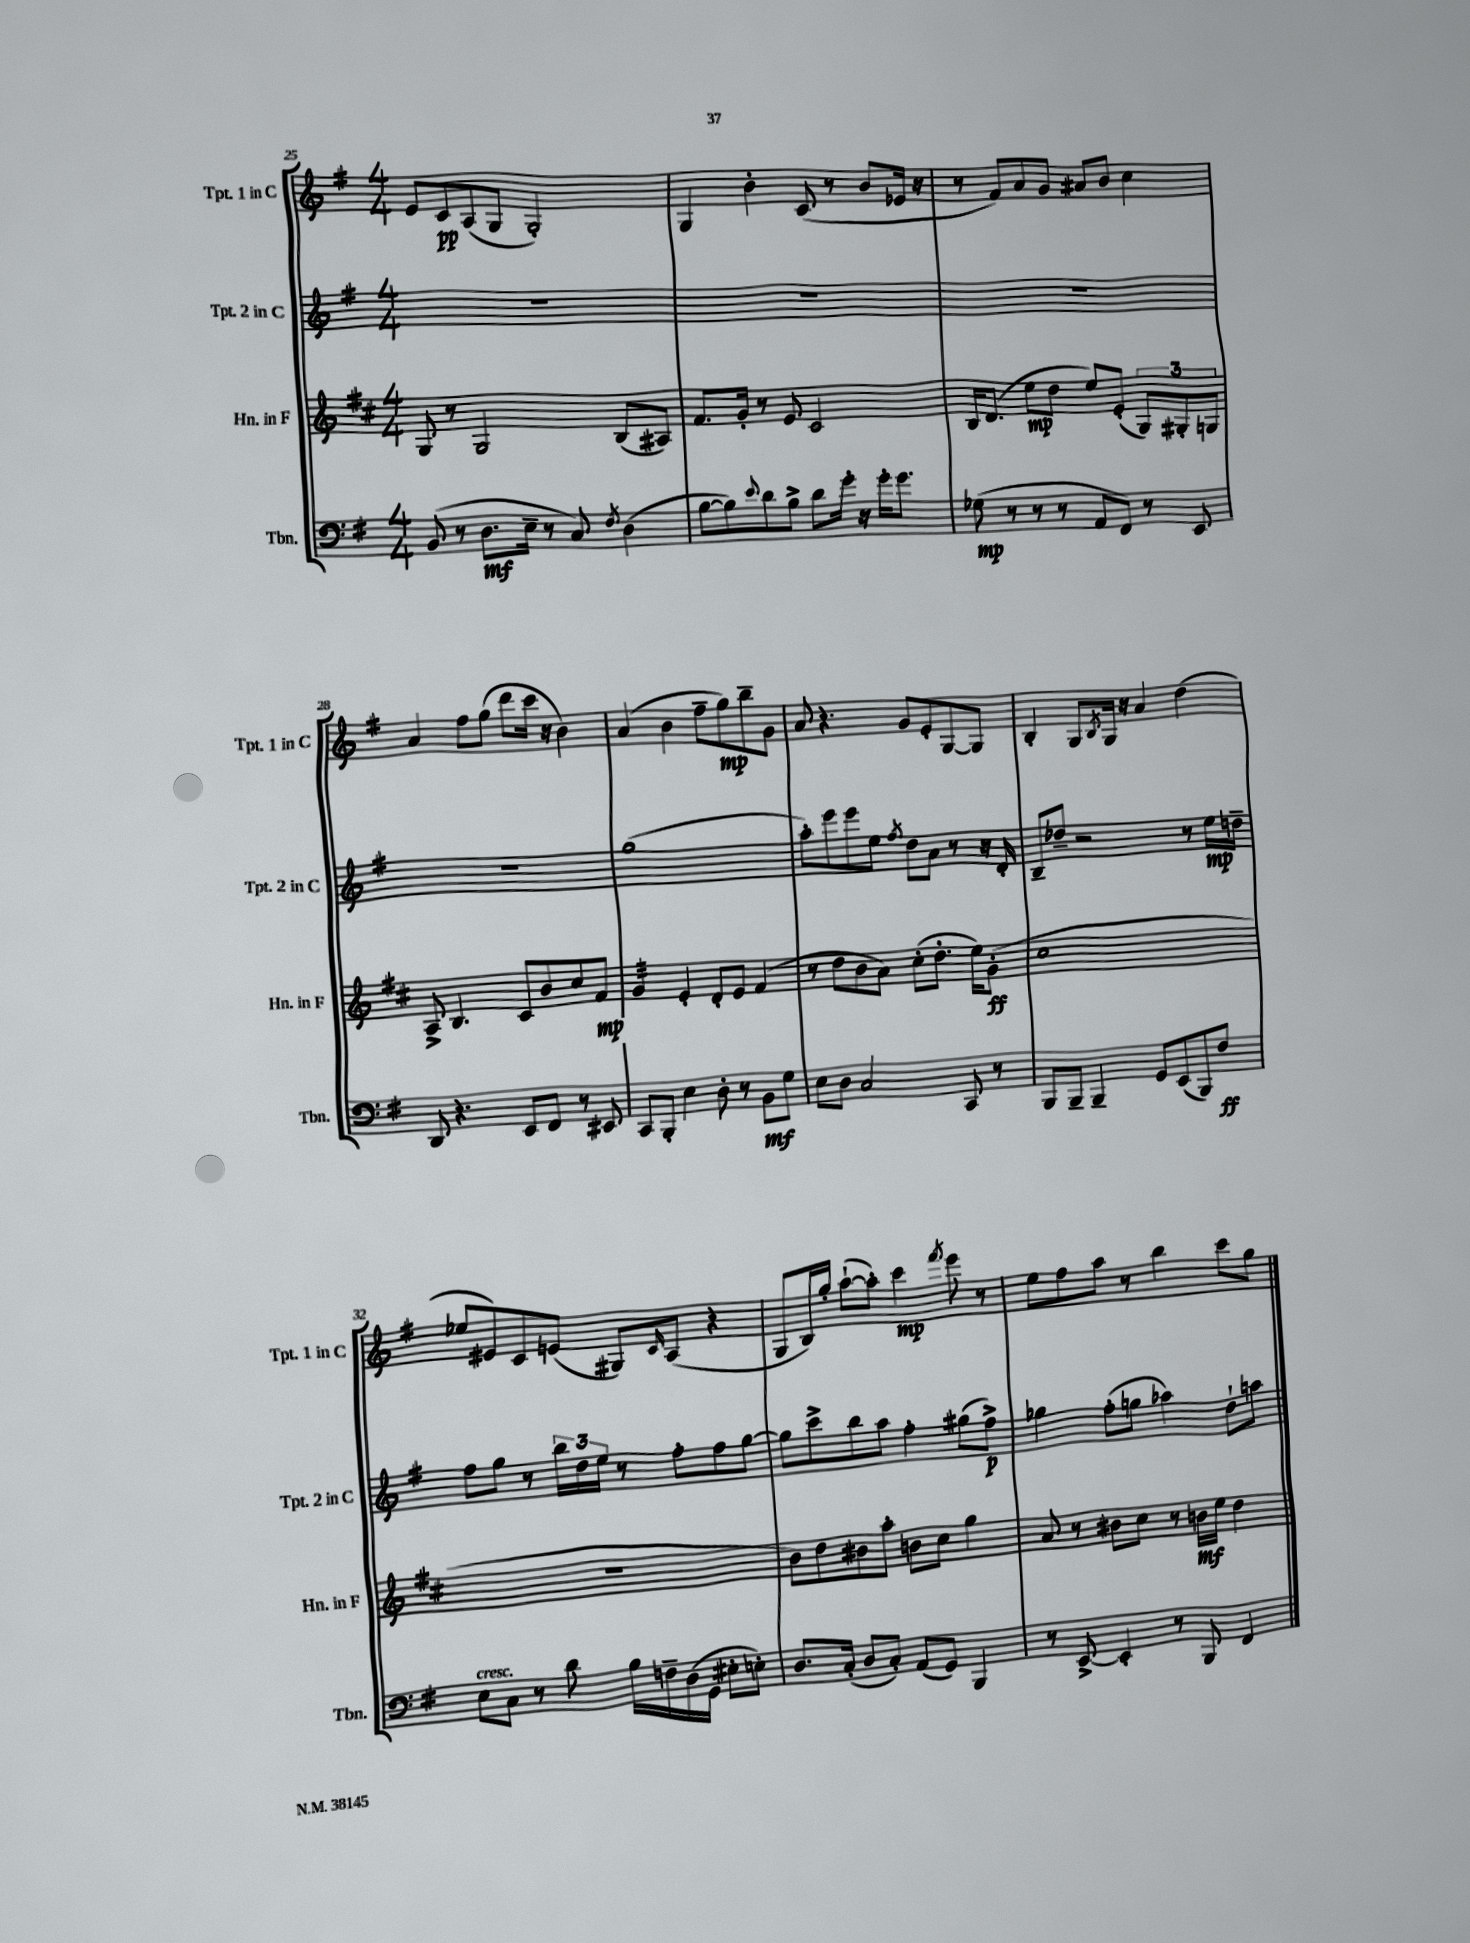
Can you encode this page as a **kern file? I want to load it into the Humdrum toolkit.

**kern	**dynam	**kern	**dynam	**kern	**dynam	**kern	**dynam
*part4	*part4	*part3	*part3	*part2	*part2	*part1	*part1
*staff4	*staff4	*staff3	*staff3	*staff2	*staff2	*staff1	*staff1
*I"Tbn.	*	*I"Hn. in F	*	*I"Tpt. 2 in C	*	*I"Tpt. 1 in C	*
*I'Tbn.	*	*I'Hn. in F	*	*I'Tpt. 2 in C	*	*I'Tpt. 1 in C	*
*clefF4	*	*clefG2	*	*clefG2	*	*clefG2	*
*k[f#]	*	*k[f#c#]	*	*k[f#]	*	*k[f#]	*
*M4/4	*	*M4/4	*	*M4/4	*	*M4/4	*
=25	=25	=25	=25	=25	=25	=25	=25
(8BB/	.	8G/	.	1r	.	8e/L	.
8r	.	8r	.	.	.	8c/	pp
8.D\L	mf	2G/	.	.	.	(8A/	.
.	.	.	.	.	.	8G/J	.
16E~\Jk	.	.	.	.	.	.	.
8r	.	.	.	.	.	2G'/)	.
8C/)	.	.	.	.	.	.	.
8qF#/	.	.	.	.	.	.	.
(4D\	.	(8B/L	.	.	.	.	.
.	.	8A#X/J)	.	.	.	.	.
=26	=26	=26	=26	=26	=26	=26	=26
[8B\L	.	8.f#/L	.	1r	.	4G/	.
8B\])	.	.	.	.	.	.	.
.	.	16g'/Jk	.	.	.	.	.
8qqe/	.	.	.	.	.	.	.
8d\	.	8r	.	.	.	4b'\	.
8B^\J	.	8e/	.	.	.	.	.
8d\L	.	2c#/	.	.	.	(8c/	.
16g'\Jk	.	.	.	.	.	8r	.
16r	.	.	.	.	.	.	.
16g'\KL	.	.	.	.	.	8b/L	.
8.g\J	.	.	.	.	.	.	.
.	.	.	.	.	.	16e-X/Jk	.
.	.	.	.	.	.	16r	.
=27	=27	=27	=27	=27	=27	=27	=27
(8G-X\	mp	16B/KL	.	1r	.	8r	.
.	.	(8.d/J	.	.	.	.	.
8r	.	.	.	.	.	8f#/L)	.
8r	.	8ee\L	mp	.	.	8a/	.
8r	.	8dd\J	.	.	.	8g/J	.
8AA/L	.	8ee/L)	.	.	.	8a#X/L	.
8FF#/J)	.	(8e'/J	.	.	.	8b/J	.
8r	.	12G/L)	.	.	.	4cc\	.
.	.	12G#X'/	.	.	.	.	.
8EE/	.	.	.	.	.	.	.
.	.	12Gn/J	.	.	.	.	.
!!LO:LB:g=z
=28	=28	=28	=28	=28	=28	=28	=28
8DD/	.	8A^/	.	1r	.	4a/	.
4.r	.	4.B/	.	.	.	.	.
.	.	.	.	.	.	8ff#\L	.
.	.	.	.	.	.	(8gg\J	.
8EE/L	.	8c#/L	.	.	.	8ddd\L	.
8FF#/J	.	8b/	.	.	.	16ccc\Jk	.
.	.	.	.	.	.	16r	.
8r	.	8cc#/	.	.	.	4b\)	.
8EE#X/	.	8f#/J	mp	.	.	.	.
=29	=29	=29	=29	=29	=29	=29	=29
*	*	*tremolo	*	*	*	*	*
8CC/L	.	32g/LLL	.	(1gg	.	(4a/	.
.	.	32g/	.	.	.	.	.
.	.	32g/	.	.	.	.	.
.	.	32g/	.	.	.	.	.
8BBB'/J	.	32g/	.	.	.	.	.
.	.	32g/	.	.	.	.	.
.	.	32g/	.	.	.	.	.
.	.	32g/JJJ	.	.	.	.	.
*	*	*Xtremolo	*	*	*	*	*
4E\	.	4e'/	.	.	.	4b\	.
8D'\	.	8d'/L	.	.	.	8ff#~\L	.
8r	.	8e/J	.	.	.	8gg\)	mp
8BB\L	mf	(4f#/	.	.	.	8bb~\	.
8G\J	.	.	.	.	.	8g\J	.
=30	=30	=30	=30	=30	=30	=30	=30
8E\L	.	8r	.	8aa'\L)	.	8a/	.
8D\J	.	8dd\L	.	8eee\	.	4.r	.
2C/	.	8b\	.	8eee\	.	.	.
.	.	8a\J)	.	8ee\J	.	.	.
.	.	.	.	8qff#/	.	.	.
.	.	(8cc#'\L	.	8dd\L	.	8g/L	.
.	.	8.dd'\J	.	8a\J	.	8e'/	.
8CC/	.	.	.	8r	.	[8G/	.
.	.	16ee\KL)	.	.	.	.	.
8r	.	(8g'\J	ff	16r	.	8G/J]	.
.	.	.	.	16d'/	.	.	.
=31	=31	=31	=31	=31	=31	=31	=31
8BBB/L	.	1cc#	.	8B~/L	.	4B'/	.
8BBB~/J	.	.	.	8dd-X~/J	.	.	.
4BBB~/	.	.	.	2r	.	8G/L	.
.	.	.	.	.	.	8qB/	.
.	.	.	.	.	.	16G/Jk	.
.	.	.	.	.	.	16r	.
8GG/L	.	.	.	.	.	4a/	.
(8EE/	.	.	.	.	.	.	.
8BBB/)	.	.	.	8r	.	(4dd\	.
8F#/J	ff	.	.	16ee\LL	mp	.	.
.	.	.	.	16ddn~\JJ	.	.	.
!!LO:LB:g=z
=32	=32	=32	=32	=32	=32	=32	=32
!LO:TX:a:i:t=cresc.	!	!	!	!	!	!	!
8E\L	.	1r	.	8ff#\L	.	8ee-X/L	.
8C\J	.	.	.	8gg\J	.	8e#X/)	.
8r	.	.	.	8r	.	8c/	.
8d\	.	.	.	24bb\LL	.	(8en/J	.
.	.	.	.	24dd\	.	.	.
.	.	.	.	24ee\JJ	.	.	.
16B\LL	.	.	.	8r	.	8G#X/L)	.
16Fn~\	.	.	.	.	.	.	.
.	.	.	.	.	.	16qqc/	.
(16D\	.	.	.	8ff#'\L	.	(8A/J	.
16GG\JJ	.	.	.	.	.	.	.
8E#X'\L	.	.	.	8ff#\	.	4r	.
8En'\J)	.	.	.	[8gg\J	.	.	.
=33	=33	=33	=33	=33	=33	=33	=33
8.D/L	.	8b\L)	.	8gg\L]	.	8G/L	.
.	.	8dd\	.	8ccc^\	.	16B/L)	.
(16C'/Jk	.	.	.	.	.	16gg'/JJ	.
8D/L	.	8b#X\	.	8bb\	.	([8aa`\L	.
8C'/J)	.	8aa'\J	.	8aa\J	.	8aa'\J])	.
(8AA/L	.	8bn\L	.	4ff#'\	.	4ccc\	mp
8GG/J)	.	8cc#\J	.	.	.	.	.
.	.	.	.	.	.	8qfff#/	.
4BBB/	.	4gg\	.	(8gg#X\L	.	8eee\	.
.	.	.	.	8ff#^\J)	p	8r	.
=34	=34	=34	=34	=34	=34	=34	=34
8r	.	8a/	.	4gg-X\	.	8ee\L	.
[8EE^/	.	8r	.	.	.	8ff#\	.
4EE'/]	.	8b#X\L	.	(8ff#'\L	.	8aa\J	.
.	.	8cc#\J	.	8ggn\J	.	8r	.
8r	.	8r	.	4aa-X\)	.	4bb\	.
8BBB/	.	16bn\LL	mf	.	.	.	.
.	.	16ee\JJ	.	.	.	.	.
4FF#/	.	4dd\	.	8dd`\L	.	8ccc\L	.
.	.	.	.	8aan\J	.	8gg\J	.
==	==	==	==	==	==	==	==
*-	*-	*-	*-	*-	*-	*-	*-
